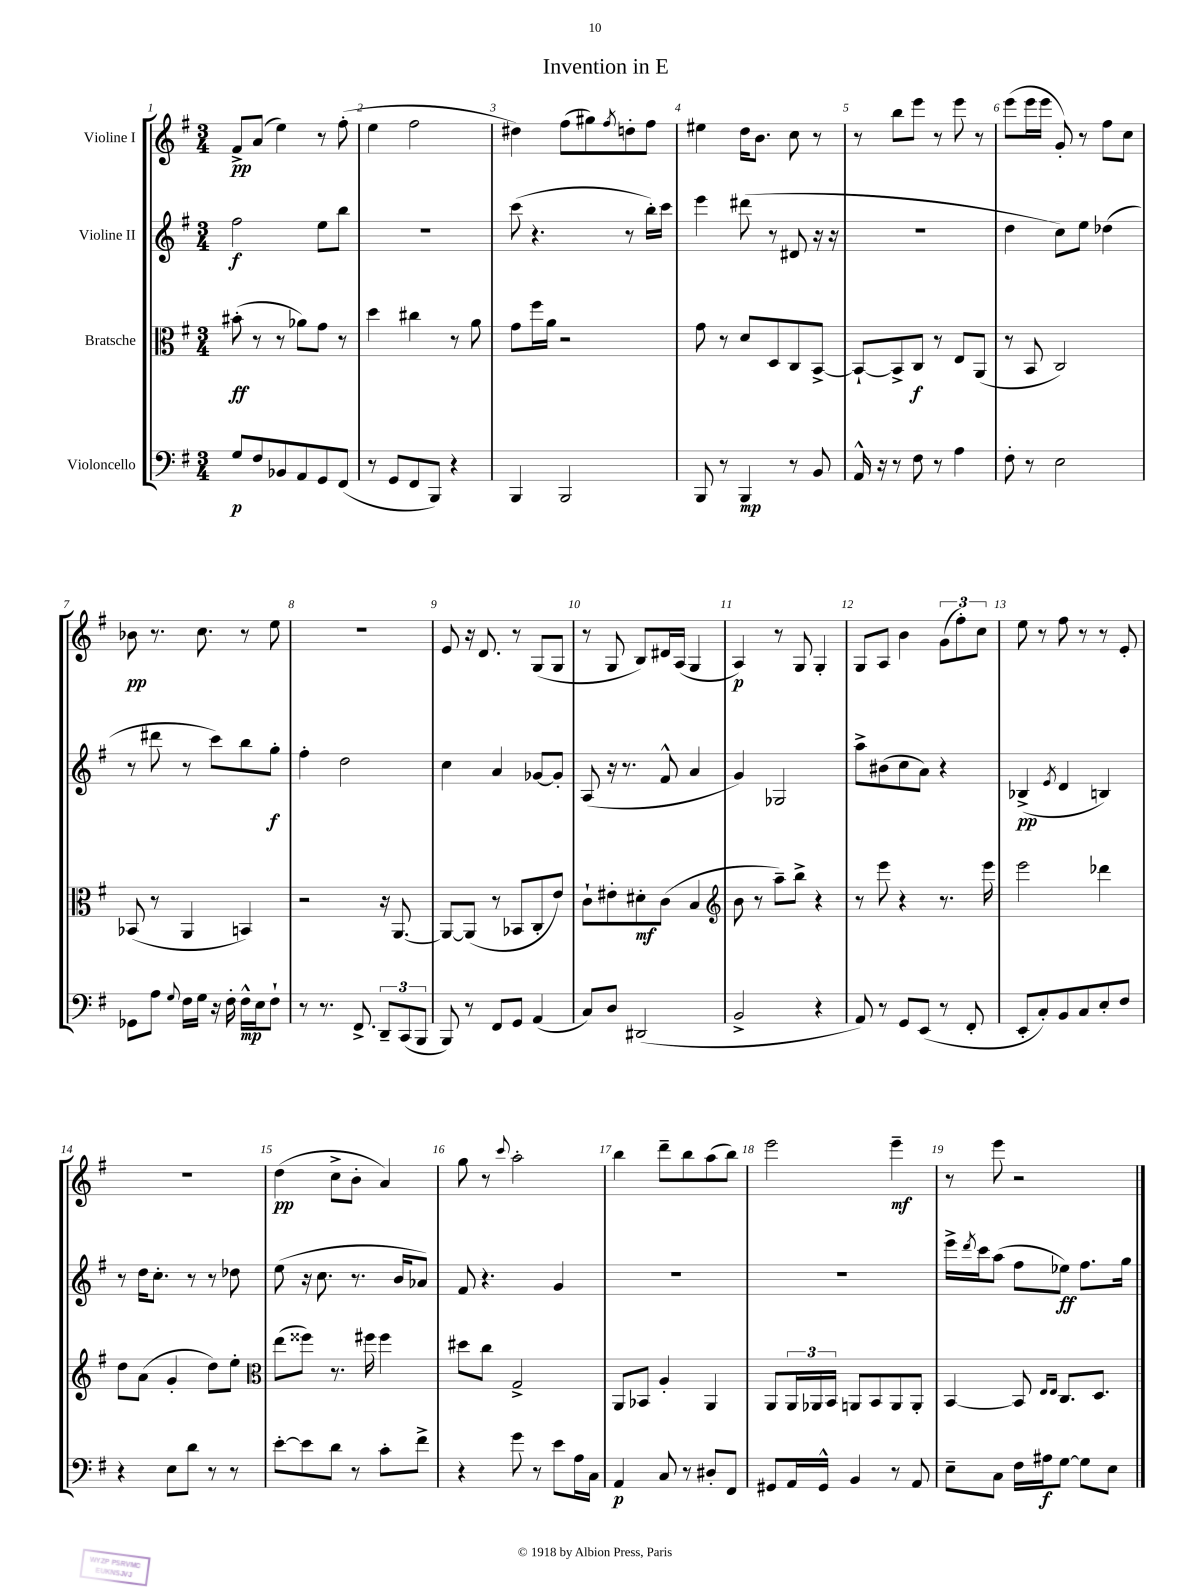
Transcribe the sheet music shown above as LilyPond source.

\header { title = "Invention in E" }
<<
\new StaffGroup <<
\new Staff = "s0" \with { instrumentName = "Violine I" } {
    \clef treble \key g \major \numericTimeSignature \time 3/4
    fis'8->\pp a'8( e''4) r8 fis''8-.( |
    e''4 fis''2 |
    dis''4) fis''8( gis''8) \acciaccatura { fis''8 } d''8-. fis''8 |
    eis''4 d''16 b'8. c''8 r8 |
    r8 b''8 e'''8 r8 e'''8 r8 |
    e'''8( e'''16 e'''16 g'8-.) r8 fis''8 c''8 |
    bes'8\pp r8. c''8. r8 e''8 |
    R2. |
    e'8 r16 d'8. r8 g8( g8 |
    r8 g8 b8) dis'16 a16( g4 |
    a4\p) r8 g8 g4-. |
    g8 a8 b'4 \tuplet 3/2 { g'8( fis''8-.) c''8 } |
    e''8 r8 fis''8 r8 r8 e'8-. |
    R2. |
    d''4\pp( c''8-> b'8-. a'4) |
    g''8 r8 \appoggiatura { c'''8 } a''2-. |
    b''4 d'''8-- b''8 a''8( b''8) |
    e'''2 e'''4--\mf |
    r8 e'''8 r2 \bar "|." |
}
\new Staff = "s1" \with { instrumentName = "Violine II" } {
    \clef treble \key g \major \numericTimeSignature \time 3/4
    fis''2\f e''8 b''8 |
    R2. |
    c'''8( r4. r8 b''16-.) c'''16 |
    e'''4 dis'''8( r8 dis'8 r16 r16 |
    R2. |
    d''4 c''8) e''8 des''4( |
    r8 dis'''8 r8 c'''8) b''8 g''8-.\f |
    fis''4-. d''2 |
    c''4 a'4 ges'8~ ges'8-. |
    a8( r16 r8. fis'8-^ a'4 |
    g'4) ges2 |
    a''8-> bis'8( c''8 a'8) r4 |
    bes4->\pp( \acciaccatura { e'8 } d'4 b4) |
    r8 d''16 c''8.-. r8 r8 des''8 |
    e''8( r16 c''8. r8. b'16 aes'8) |
    fis'8 r4. g'4 |
    R2. |
    R2. |
    e'''16-> \acciaccatura { d'''8 } c'''16 a''8( fis''8 ees''8\ff) fis''8. g''16 \bar "|." |
}
\new Staff = "s2" \with { instrumentName = "Bratsche" } {
    \clef alto \key g \major \numericTimeSignature \time 3/4
    bis'8-.\ff( r8 r8 aes'8) g'8 r8 |
    d''4 cis''4 r8 a'8 |
    g'8 fis''16 a'16 r2 |
    g'8 r8 d'8 d8 c8 b,8~-> |
    b,8~-! b,8-> c8\f r8 e8 a,8( |
    r8 b,8 c2) |
    bes,8( r8 a,4 b,4) |
    r2 r16 a,8.~ |
    a,8~ a,8( r8 bes,8 c8-. e'8) |
    c'8-! eis'8-. dis'8-.\mf c'8( b4 |
    \clef treble b'8 r8 a''8--) b''8-> r4 |
    r8 e'''8 r4 r8. e'''16 |
    e'''2 des'''4 |
    d''8 a'8( g'4-. d''8) e''8-. |
    \clef alto e''8( fisis''8) r8. fis''16 fis''4 |
    dis''8 c''8 g2-> |
    a,8 bes,8 a4-. a,4 |
    a,8 \tuplet 3/2 { a,16 aes,16 b,16 } a,8 b,8 a,8 a,8-. |
    b,4~ b,8 \grace { e16 e16 } c8. d8. \bar "|." |
}
\new Staff = "s3" \with { instrumentName = "Violoncello" } {
    \clef bass \key g \major \numericTimeSignature \time 3/4
    g8\p fis8 bes,8 a,8 g,8 fis,8( |
    r8 g,8 fis,8 b,,8) r4 |
    b,,4 b,,2 |
    b,,8 r8 b,,4\mp r8 b,8 |
    a,16-^ r16 r8 fis8 r8 a4 |
    fis8-. r8 e2 |
    ges,8 a8 \appoggiatura { g8 } fis16 g16 r16 fis16-. fis16-^\mp e16 fis8-! |
    r8 r8. fis,8.-> \tuplet 3/2 { d,8-- c,8( b,,8 } |
    b,,8) r8 fis,8 g,8 a,4( |
    c8) d8 dis,2( |
    b,2-> r4 |
    a,8) r8 g,8 e,8( r8 fis,8-. |
    e,8-. c8-.) b,8 c8 e8-. fis8 |
    r4 e8 d'8 r8 r8 |
    e'8~-. e'8 d'8 r8 c'8-. fis'8-> |
    r4 g'8 r8 e'8 a16 c16 |
    a,4\p c8 r8 dis8-. fis,8 |
    gis,8 a,16 gis,16-^ b,4 r8 a,8 |
    e8-- c8 fis16 ais16\f g8~ g8 e8 \bar "|." |
}
>>
>>
\layout { \context { \Score \override BarNumber.break-visibility = ##(#f #t #t) barNumberVisibility = #all-bar-numbers-visible } }
